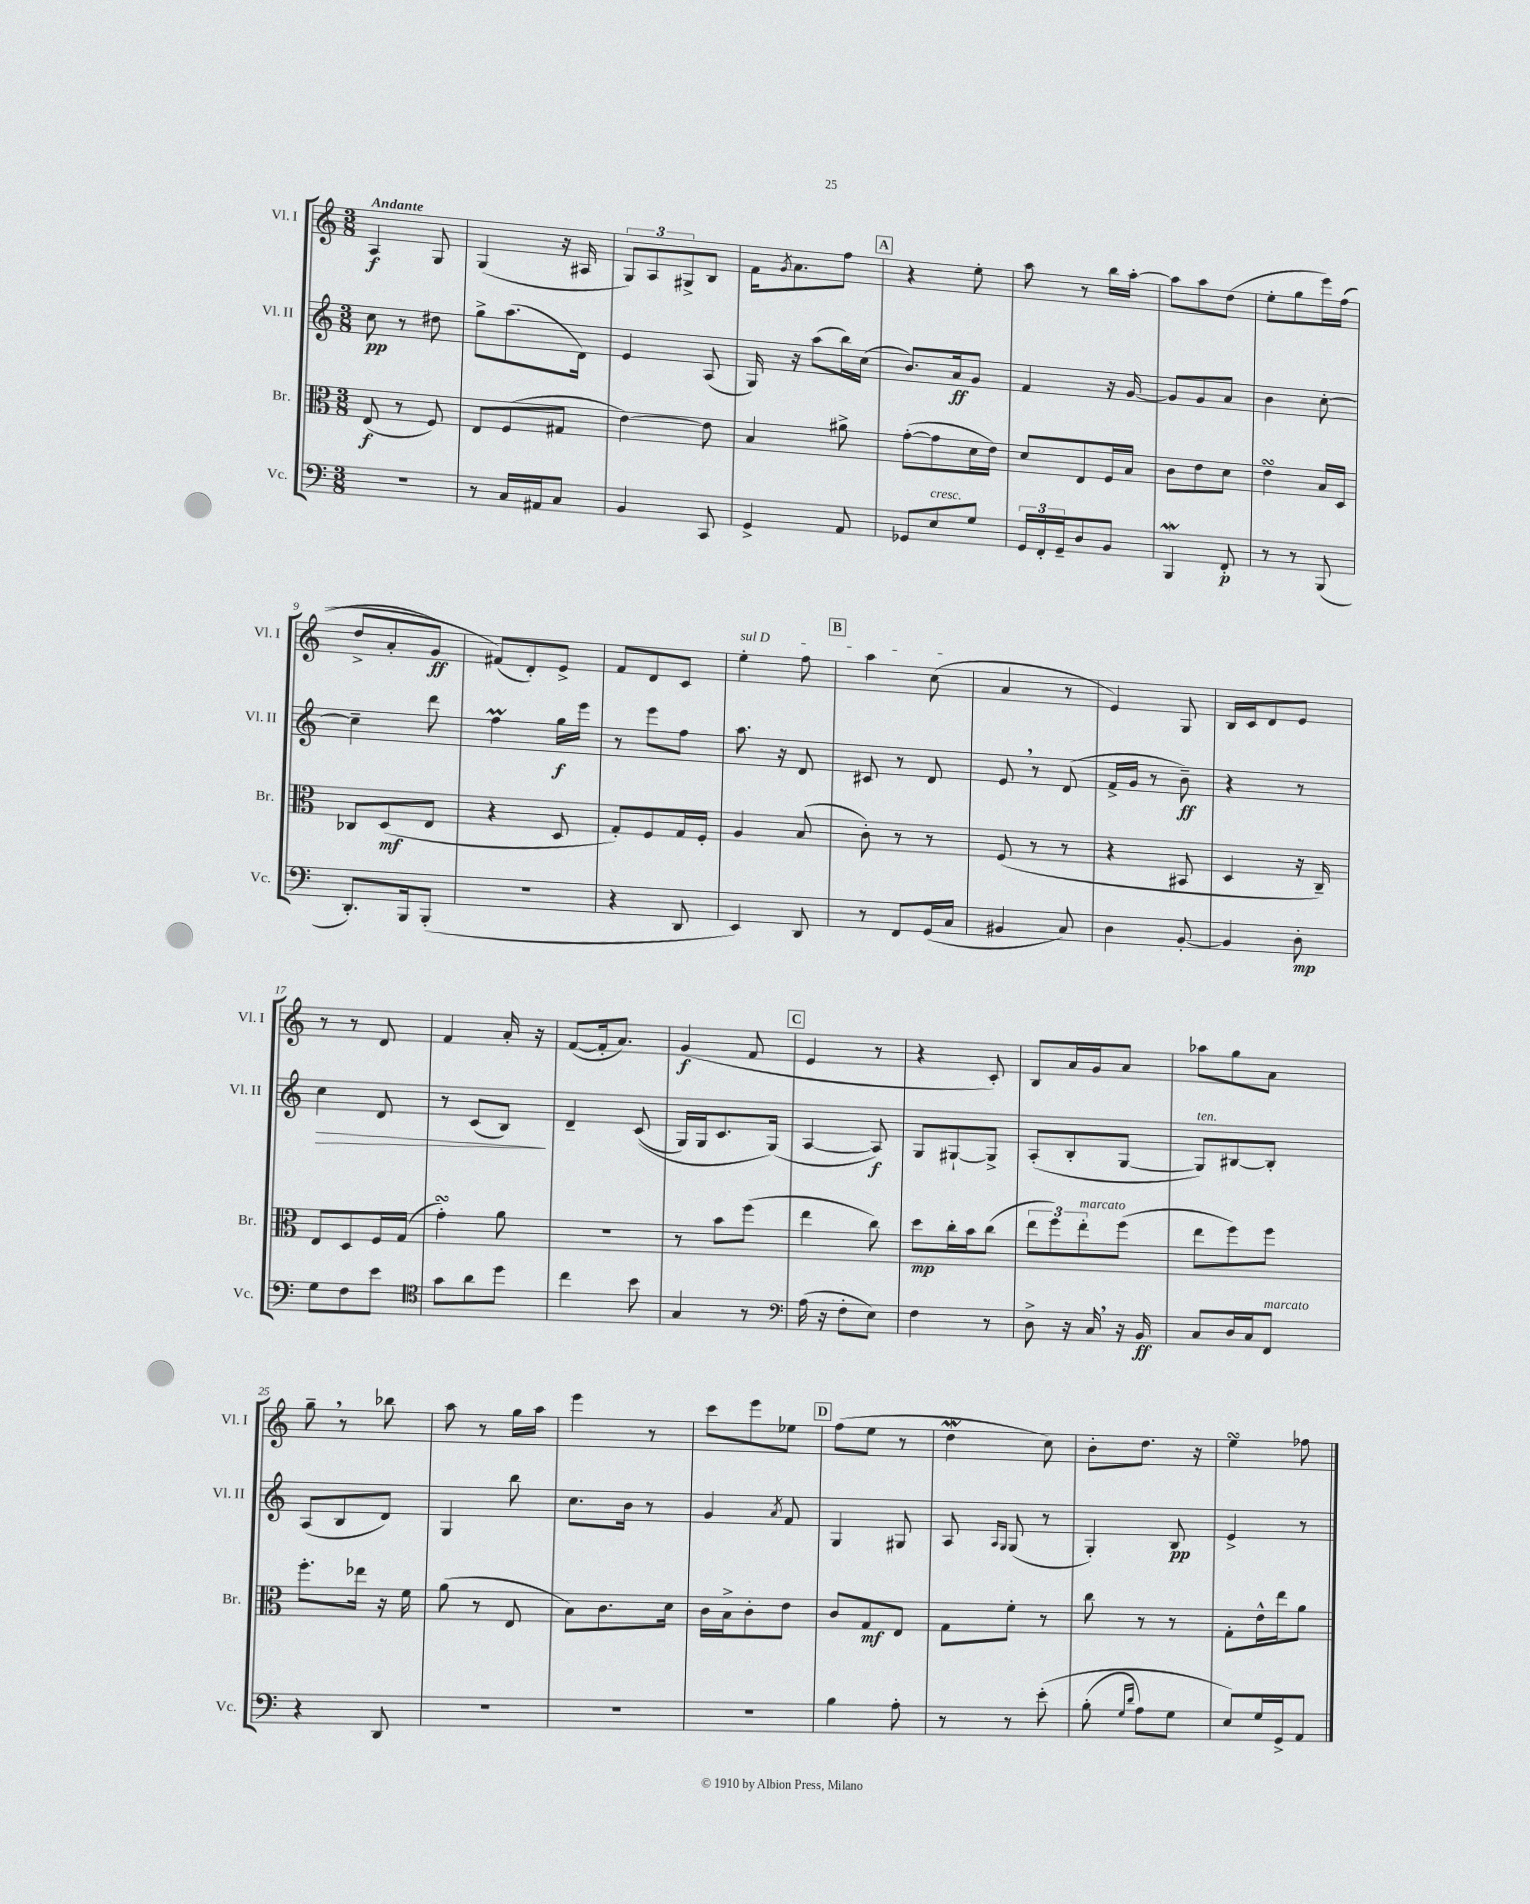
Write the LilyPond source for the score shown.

<<
\new StaffGroup <<
\new Staff = "s0" \with { instrumentName = "Vl. I" shortInstrumentName = "Vl. I" } {
    \clef treble \key c \major \numericTimeSignature \time 3/8 \tempo "Andante"
    a4\f g8 |
    g4( r16 ais16 |
    \tuplet 3/2 { g8) a8 gis8-> } b8 |
    f'16 \acciaccatura { g'8 } a'8. f''8 |
    \mark \markup { \box "A" } r4 e''8-. |
    a''8 r8 b''16 a''16~-. |
    a''8 a''8 d''8( |
    e''8-. g''8 e'''16) f''16(\( |
    d''8-> a'8-. g'8\ff) |
    fis'8(\) d'8-.) e'8-> |
    f'8 d'8 c'8 |
    \once \override TextSpanner.bound-details.left.text = \markup { \italic "sul D" } e''4-.\startTextSpan f''8 |
    \mark \markup { \box "B" } a''4 c''8\stopTextSpan( |
    a'4 r8 |
    e'4) g8 |
    b16 c'16 d'8 e'8 |
    r8 r8 d'8 |
    f'4 a'16-. r16 |
    f'8~( f'16-. a'8.) |
    g'4\f( f'8 |
    \mark \markup { \box "C" } e'4 r8 |
    r4 c'8-.) |
    b8 a'16 g'16 a'8 |
    aes''8 g''8 a'8 |
    g''8-- \breathe r8 bes''8 |
    a''8 r8 g''16 a''16 |
    e'''4 r8 |
    c'''8 e'''8 ees''8 |
    \mark \markup { \box "D" } f''8( e''8 r8 |
    d''4\mordent c''8) |
    b'8-. d''8. r16 |
    e''4\turn fes''8 \bar "|." |
}
\new Staff = "s1" \with { instrumentName = "Vl. II" shortInstrumentName = "Vl. II" } {
    \clef treble \key c \major \numericTimeSignature \time 3/8
    c''8\pp r8 dis''8 |
    g''8-> a''8.( d'16) |
    e'4 a8( |
    g16) r16 a''8( b''16) c''16( |
    \mark \markup { \box "A" } b'8.) a'16\ff g'8 |
    f'4 r16 g'16~ |
    g'8 g'8 a'8 |
    b'4 c''8~-. |
    c''4-- d'''8 |
    f''4\prall g''16\f e'''16 |
    r8 e'''8 f''8 |
    a''8. r16 d'8 |
    \mark \markup { \box "B" } cis'8 r8 d'8 |
    e'8 \breathe r8 d'8( |
    f'16-> g'16 r8 b'8--\ff) |
    r4 r8 |
    c''4\> d'8 |
    r8 c'8( b8\!) |
    d'4-- c'8(\( |
    g16) g16 c'8. g16(\) |
    \mark \markup { \box "C" } a4~ a8\f) |
    g8 gis8~-! gis8-> |
    a8-.( b8-. g8~ |
    g8^\markup { \italic "ten." }) bis8~ bis8-. |
    a8( b8 d'8) |
    g4 b''8 |
    c''8. b'16 r8 |
    g'4 \acciaccatura { a'8 } f'8 |
    \mark \markup { \box "D" } g4 gis8 |
    a8 \grace { a16 g16 } g8( r8 |
    g4-.) b8\pp |
    e'4-> r8 \bar "|." |
}
\new Staff = "s2" \with { instrumentName = "Br." shortInstrumentName = "Br." } {
    \clef alto \key c \major \numericTimeSignature \time 3/8
    e8\f( r8 f8) |
    e8 f8( gis8 |
    e'4~) e'8 |
    b4 ais'8-> |
    \mark \markup { \box "A" } g'8~-.( g'8 d'16 e'16) |
    d'8 e8 f16 b16 |
    c'8 e'8 d'8 |
    e'4\turn b16 d16 |
    ces8 d8\mf( e8 |
    r4 d8 |
    g8-.) f8 g16 f16-. |
    a4 b8( |
    \mark \markup { \box "B" } c'8-.) r8 r8 |
    f8( r8 r8 |
    r4 bis,8 |
    d4 r16 c16--) |
    e8 d8 f16 g16( |
    g'4-.\turn) a'8 |
    R4. |
    r8 b'8 f''8( |
    \mark \markup { \box "C" } e''4 c''8) |
    d''8\mp c''16-. b'16 c''8( |
    \tuplet 3/2 { e''8 f''8) e''8-.^\markup { \italic "marcato" } } f''8( |
    e''8 f''8) f''8 |
    f''8.-. ees''16 r16 f'16 |
    a'8( r8 e8 |
    b8) c'8. d'16 |
    c'16 b16-> c'8-. e'8 |
    \mark \markup { \box "D" } c'8 g8\mf e8 |
    g8 f'8-. r8 |
    c''8 r8 r8 |
    g8-. e'16-^ e''16 a'8 \bar "|." |
}
\new Staff = "s3" \with { instrumentName = "Vc." shortInstrumentName = "Vc." } {
    \clef bass \key c \major \numericTimeSignature \time 3/8
    R4. |
    r8 c16 ais,16 c8 |
    b,4 c,8 |
    g,4-> a,8 |
    \mark \markup { \box "A" } ges,8 e8^\markup { \italic "cresc." } g8 |
    \tuplet 3/2 { g,16 f,16-. g,16-- } d8 b,8 |
    b,,4\mordent f,8-.\p |
    r8 r8 b,,8( |
    d,8.-.) b,,16 b,,8-.( |
    R4. |
    r4 d,8 |
    e,4) d,8 |
    \mark \markup { \box "B" } r8 f,8 g,16( c16 |
    bis,4 c8) |
    d4 b,8~-. |
    b,4 d8-.\mp |
    g8 f8 e'8 |
    \clef tenor g'8 a'8 d''8 |
    c''4 b'8 |
    g4 r8 |
    \mark \markup { \box "C" } \clef bass a16( r16 f8-. e8) |
    f4 r8 |
    d8-> r16 c16 \breathe r16 b,16\ff |
    c8 d16 c16 f,8^\markup { \italic "marcato" } |
    r4 d,8 |
    R4. |
    R4. |
    R4. |
    \mark \markup { \box "D" } b4 a8-. |
    r8 r8 e'8-.\( |
    b8-.( \grace { g16 d'16 } a8) g8 |
    e8\) g16 g,16-> a,8 \bar "|." |
}
>>
>>
